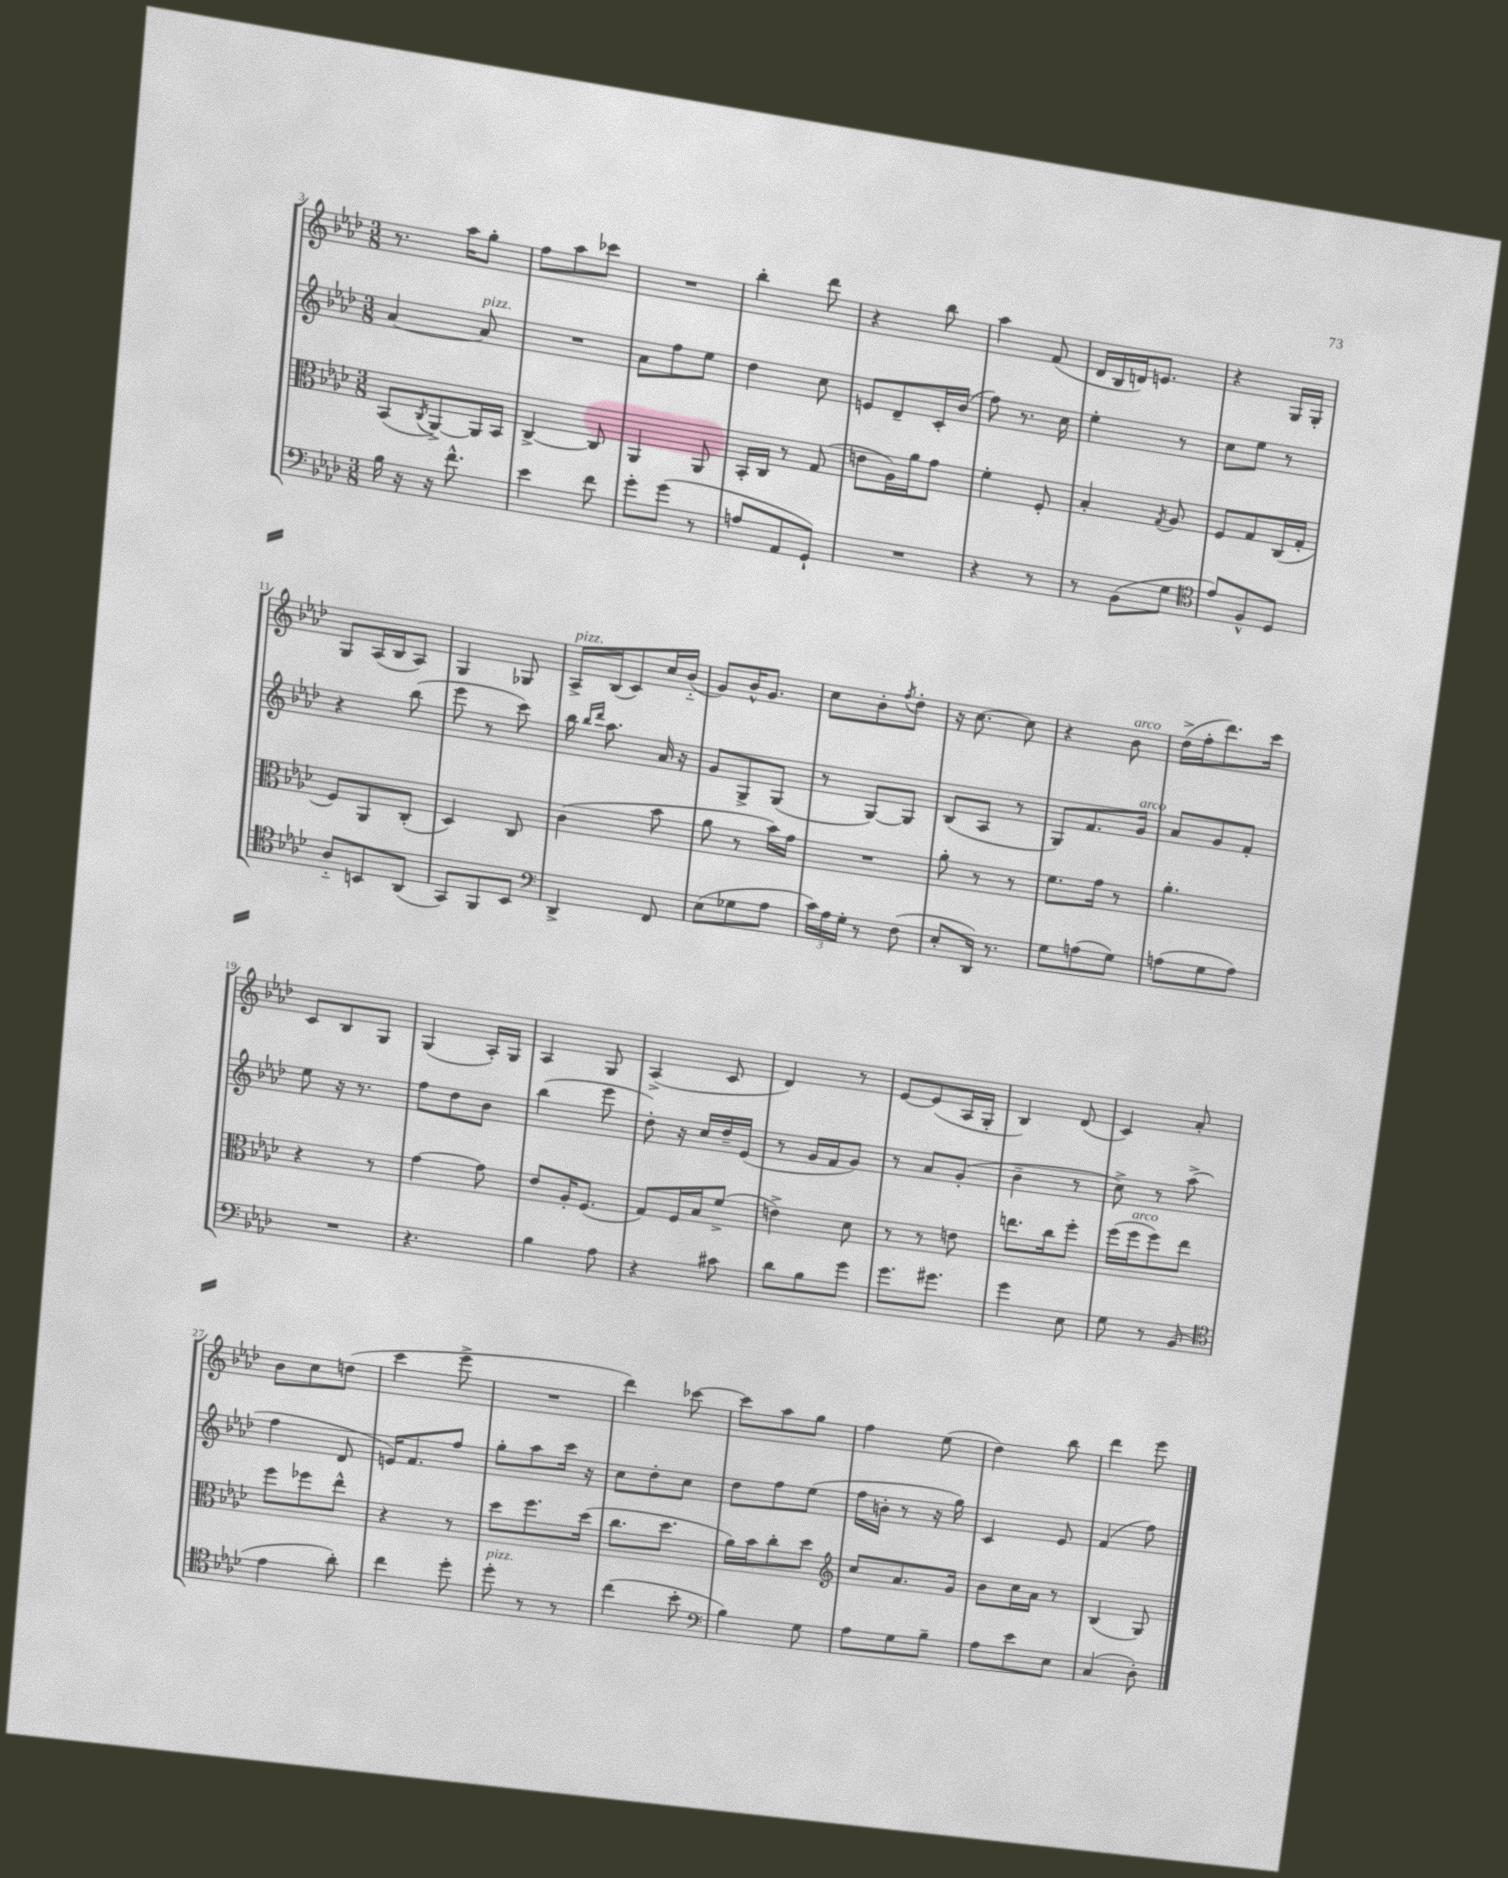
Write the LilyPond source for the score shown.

<<
\new StaffGroup <<
\new Staff = "s0" {
    \clef treble \key aes \major \numericTimeSignature \time 3/8
    r8. aes''16 g''8-. |
    f''8 aes''8 ces'''8 |
    R4. |
    bes''4-. des'''8 |
    r4 bes''8 |
    aes''4 f'8( |
    des'16 bes16 d'16) e'8. |
    r4 g16 g16-. |
    g8 aes16( bes16 aes8) |
    g4 ges8 |
    aes16->^\markup { \italic "pizz." } bes16( c'8) c''16 bes'16-_( |
    g'8) bes'16-^ g'8. |
    c''8 bes'8-. \acciaccatura { f''8 } des''8-. |
    r16 c''8.~ c''8 |
    r4 bes'8^\markup { \italic "arco" } |
    des''16->( f''16-. des'''8.) c'''16 |
    c'8 bes8 g8 |
    g4( aes16-.) g16 |
    aes4 g8 |
    aes4->( c'8 |
    des'4) r8 |
    ees'8~ ees'8( aes16 g16-. |
    bes4) des'8( |
    c'4) aes'8-. |
    bes'8 c''8 d''8( |
    c'''4 ees'''8-> |
    R4. |
    des'''4) ces'''8~ |
    ces'''8 aes''8 g''8 |
    f''4 ees''8( |
    des''4) bes''8 |
    des'''4 ees'''8 \bar "|." |
}
\new Staff = "s1" {
    \clef treble \key aes \major \numericTimeSignature \time 3/8
    aes'4~ aes'8^\markup { \italic "pizz." } |
    R4. |
    aes'8 f''8 ees''8 |
    des''4 c''8 |
    e'8 des'8-- c'16-. bes'16( |
    f''8) r8. c''16 |
    ees''4-. r8 |
    c''8 ees''8 r8 |
    r4 bes''8( |
    ees'''8 r8 c'''8) |
    bes''16 \grace { bes''16 des'''16 } aes''8. aes'16 r16 |
    g'8 g8-> g8( |
    r8 g8~) g8 |
    bes8( aes8 r8 |
    g8) f'8. g'16^\markup { \italic "arco" } |
    aes'8 g'8 f'8-. |
    ees''8 r16 r8. |
    f''8 des''8 bes'8 |
    bes''4( ees'''8 |
    des''8-.) r16 c''16 des''16-- ees'16( |
    r8 g'16 f'16 g'8) |
    r8 aes'8 g'8-.( |
    bes'4-- r8 |
    c''8->) r8 aes''8->( |
    f''4 des'8 |
    e'16) f'8. f''8 |
    g''8-. aes''8 c'''16 r16 |
    c''8 des''8-. c''8 |
    des''8 f''8 ees''8( |
    f''16 b'16-. r8 r16 g''16) |
    c'4 ees'8 |
    f'4( f''8) \bar "|." |
}
\new Staff = "s2" {
    \clef alto \key aes \major \numericTimeSignature \time 3/8
    bes,8( \acciaccatura { c8 } aes,8~->) aes,16 bes,16 |
    c4~-> c8 |
    aes,4 aes,8 |
    bes,16-. c16 r8 g8( |
    e'8 aes16) aes'16 g'8 |
    f'4-. f8-. |
    bes4-. \acciaccatura { g8 } aes8 |
    f8 g8 c16( g16-. |
    f8) aes,8 c8-.( |
    des4) c8 |
    c'4( bes'8 |
    aes'8 r8 bes'16) g'16 |
    R4. |
    aes'8-. r8 r8 |
    f'8. g'16 r8 |
    aes'4.-. |
    r4 r8 |
    g'4~ g'8 |
    ees'8 aes16-. f8.( |
    g8) f16 bes16 f'8->( |
    e'4->) des'8 |
    r8 r8 e'8 |
    e''8. c''16 f''8-. |
    f''16( f''16^\markup { \italic "arco" } f''8) ees''8 |
    f''8 fes''8 ees''8-^ |
    r4 r8 |
    des''8 f''8. des''16( |
    c''8. des''8. |
    aes'16) bes'16 c''8-. des''8 |
    \clef treble c''8 aes'8. g'16 |
    bes'8 c''16 aes'16 r8 |
    bes4( g8) \bar "|." |
}
\new Staff = "s3" {
    \clef bass \key aes \major \numericTimeSignature \time 3/8
    bes16 r16 r16 f'8.-^ |
    ees'4 f'8 |
    g'8-. g'8( r8 |
    a8 aes,8 g,8-!) |
    R4. |
    r4 r8 |
    r8 bes,8( g8 |
    \clef tenor ees'8) f8-^ des8 |
    aes8-_ b,8 aes,8( |
    g,8) f,8 bes,8 |
    \clef bass des,4-> f,8 |
    ees8( ges8 aes8 |
    \tuplet 3/2 { c'16) aes16 g16-. } r8 f8( |
    ees8-. des,16) r8. |
    g8 a8( g8) |
    a8( g8 a8) |
    R4. |
    r4. |
    bes4 aes8 |
    r4 cis'8 |
    des'8 bes8 g'8 |
    g'8. gis'8. |
    g'4 ees8 |
    g8 r8 bes,8( |
    \clef tenor ees'4 aes'8-.) |
    c''4 des''8-. |
    des''8-.^\markup { \italic "pizz." } r8 r8 |
    c''4( bes'8-. |
    \clef bass bes4) g8 |
    aes8 g8 bes8-- |
    aes8 ees'8 ees8 |
    c4( des8-.) \bar "|." |
}
>>
>>
\layout { \context { \Score currentBarNumber = #3 } }
